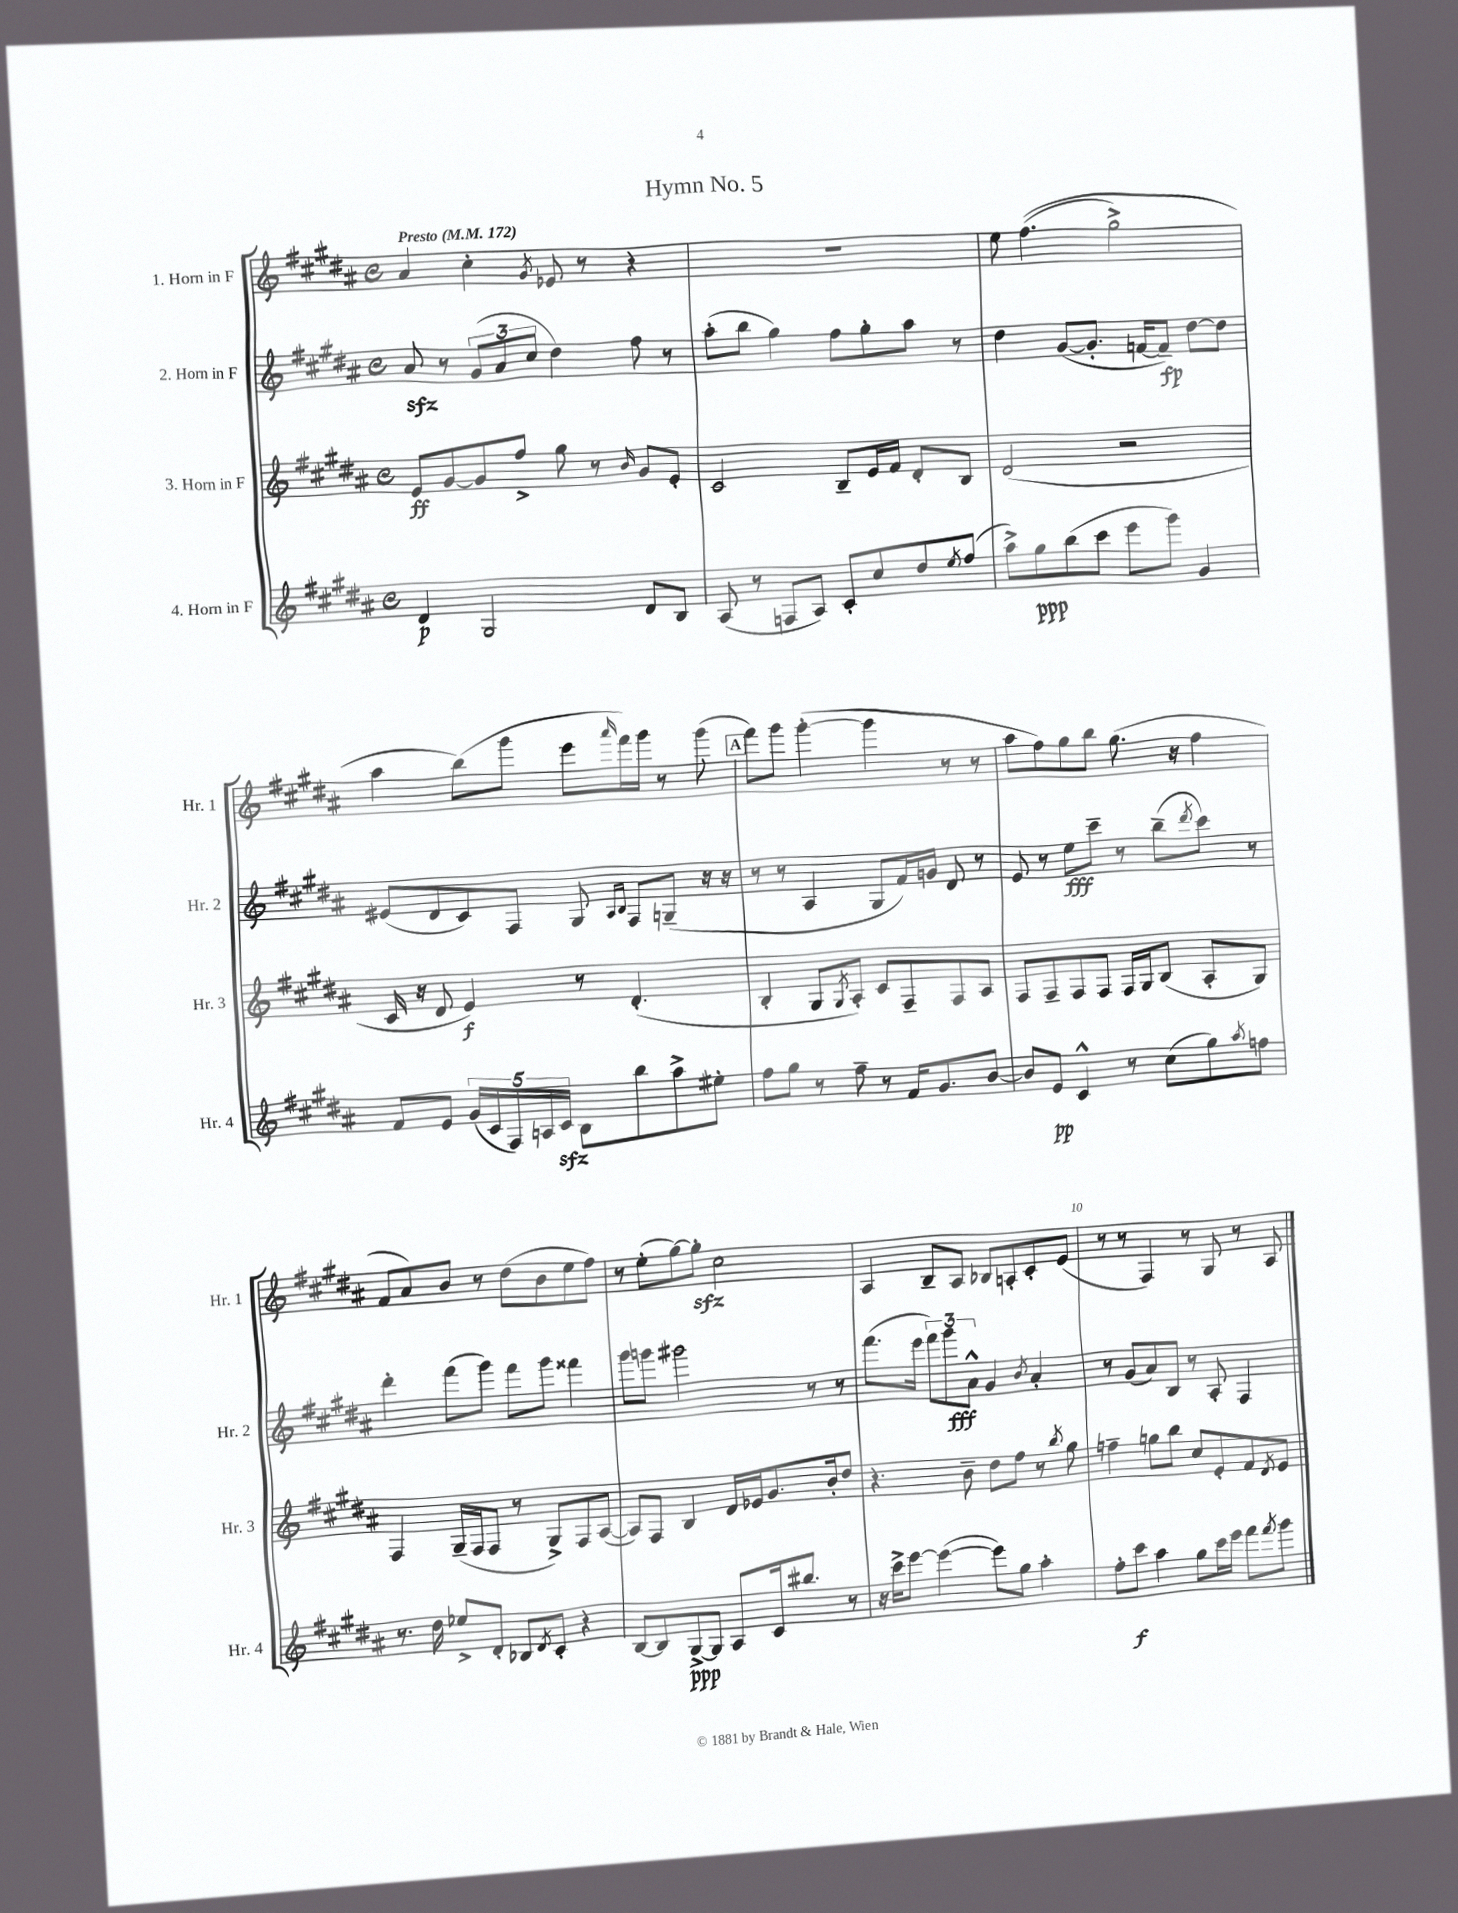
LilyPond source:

\header { title = "Hymn No. 5" }
<<
\new StaffGroup <<
\new Staff = "s0" \with { instrumentName = "1. Horn in F" shortInstrumentName = "Hr. 1" } {
    \clef treble \key b \major \defaultTimeSignature \time 4/4 \tempo "Presto" 4 = 172
    ais'4 cis''4-. \acciaccatura { gis'8 } ees'8 r8 r4 |
    R1 |
    e''8 fis''4.(\( gis''2->) |
    ais''4 b''8(\) gis'''8 e'''8 \grace { ais'''16 } fis'''16) gis'''16 r8 gis'''8( |
    \mark \markup { \box "A" } fis'''8) gis'''8 gis'''4~-.( gis'''4 r8 r8 |
    ais''8 fis''8) gis''8 b''8 gis''8.( r16 fis''4 |
    fis'8 ais'8) b'8 r8 dis''8( b'8 e''8 fis''8) |
    r8 e''8-.( gis''8~) gis''8-.\sfz cis''2 |
    ais4 b8-- ais8 bes8 a8-. cis'8-. e'8( |
    r8 r8 fis4) r8 gis8 r8 ais8 \bar "|." |
}
\new Staff = "s1" \with { instrumentName = "2. Horn in F" shortInstrumentName = "Hr. 2" } {
    \clef treble \key b \major \defaultTimeSignature \time 4/4
    ais'8\sfz r8 \tuplet 3/2 { gis'8( ais'8 cis''8 } dis''4) fis''8 r8 |
    ais''8-.( b''8 gis''4) fis''8 gis''8-. ais''8 r8 |
    dis''4 gis'8~( gis'8.-. f'16~ f'8--\fp) dis''8~ dis''8 |
    eis'8( dis'8 cis'8) fis8 gis8 \grace { ais16 b16 } fis8 g8--( r16 r16 |
    \mark \markup { \box "A" } r8 r8 ais4 gis8 fis'16) g'16 dis'8 r8 |
    e'8 r8 e''8\fff cis'''8-- r8 b''8--( \acciaccatura { dis'''8 } cis'''8) r8 |
    dis'''4-. fis'''8( gis'''8) fis'''8 gis'''8 fisis'''4 |
    gis'''8 g'''8 gis'''2 r8 r8 |
    fis'''8.( e'''16 \tuplet 3/2 { fis'''8) gis'''8\fff ais'8-^ } gis'4 \acciaccatura { b'8 } ais'4-. |
    r8 gis'8( ais'8) b8 r8 ais8-. fis4 \bar "|." |
}
\new Staff = "s2" \with { instrumentName = "3. Horn in F" shortInstrumentName = "Hr. 3" } {
    \clef treble \key b \major \defaultTimeSignature \time 4/4
    e'8\ff gis'8~ gis'8 fis''8-> gis''8 r8 \grace { b'16 } gis'8 e'8-. |
    cis'2 b8-- e'16 fis'16 dis'8-. b8 |
    dis'2( r2 |
    cis'16 r16 dis'8 e'4\f) r8 dis'4.-.( |
    \mark \markup { \box "A" } b4-. gis8 \acciaccatura { gis8 } ais8-.) cis'8 fis8-- fis8 ais8 |
    fis8 fis8-- fis8 fis8 fis16 gis16 b8( ais8-. gis8) |
    fis4 gis16--( fis16 fis8 r8 gis8->) fis8 ais8~( |
    ais8) fis8 b4 dis'16 ees'16 gis'8. b'16-. dis''8 |
    r4. b'8-- dis''8 fis''8 r8 \acciaccatura { b''8 } gis''8 |
    f''4-- g''8 b''8 cis''8 e'8-. fis'8 \acciaccatura { dis'8 } e'8 \bar "|." |
}
\new Staff = "s3" \with { instrumentName = "4. Horn in F" shortInstrumentName = "Hr. 4" } {
    \clef treble \key b \major \defaultTimeSignature \time 4/4
    dis'4\p gis2 dis'8 b8 |
    ais8( r8 f8 ais8) cis'8-. cis''8 dis''8 \acciaccatura { e''8 } fis''8( |
    ais''8->) gis''8\ppp b''8( cis'''8 e'''8 gis'''8) gis'4 |
    fis'8 e'8 \tuplet 5/4 { gis'16( cis'16 fis16) a16 cis'16\sfz } b8 b''8 ais''8-> eis''8-. |
    \mark \markup { \box "A" } fis''8 gis''8 r8 fis''8-- r8 fis'16 gis'8. b'8~ |
    b'8 e'8\pp cis'4-^ r8 cis''8( gis''8) \acciaccatura { ais''8 } f''8 |
    r8. dis''16 ees''8-> dis'8-. bes8 \acciaccatura { dis'8 } cis'8-. r4 |
    b8~ b8 gis8~->\ppp gis8 ais8 cis'16 bis''8. r8 |
    r16 cis'''16-> e'''8~ e'''4~( e'''8) gis''8 ais''4-. |
    fis''8-. cis'''8\f ais''4 gis''8 cis'''16 e'''16 fis'''8 \acciaccatura { fis'''8 } gis'''8 \bar "|." |
}
>>
>>
\layout { \context { \Score \override BarNumber.break-visibility = ##(#f #t #t) barNumberVisibility = #(every-nth-bar-number-visible 5) } }
